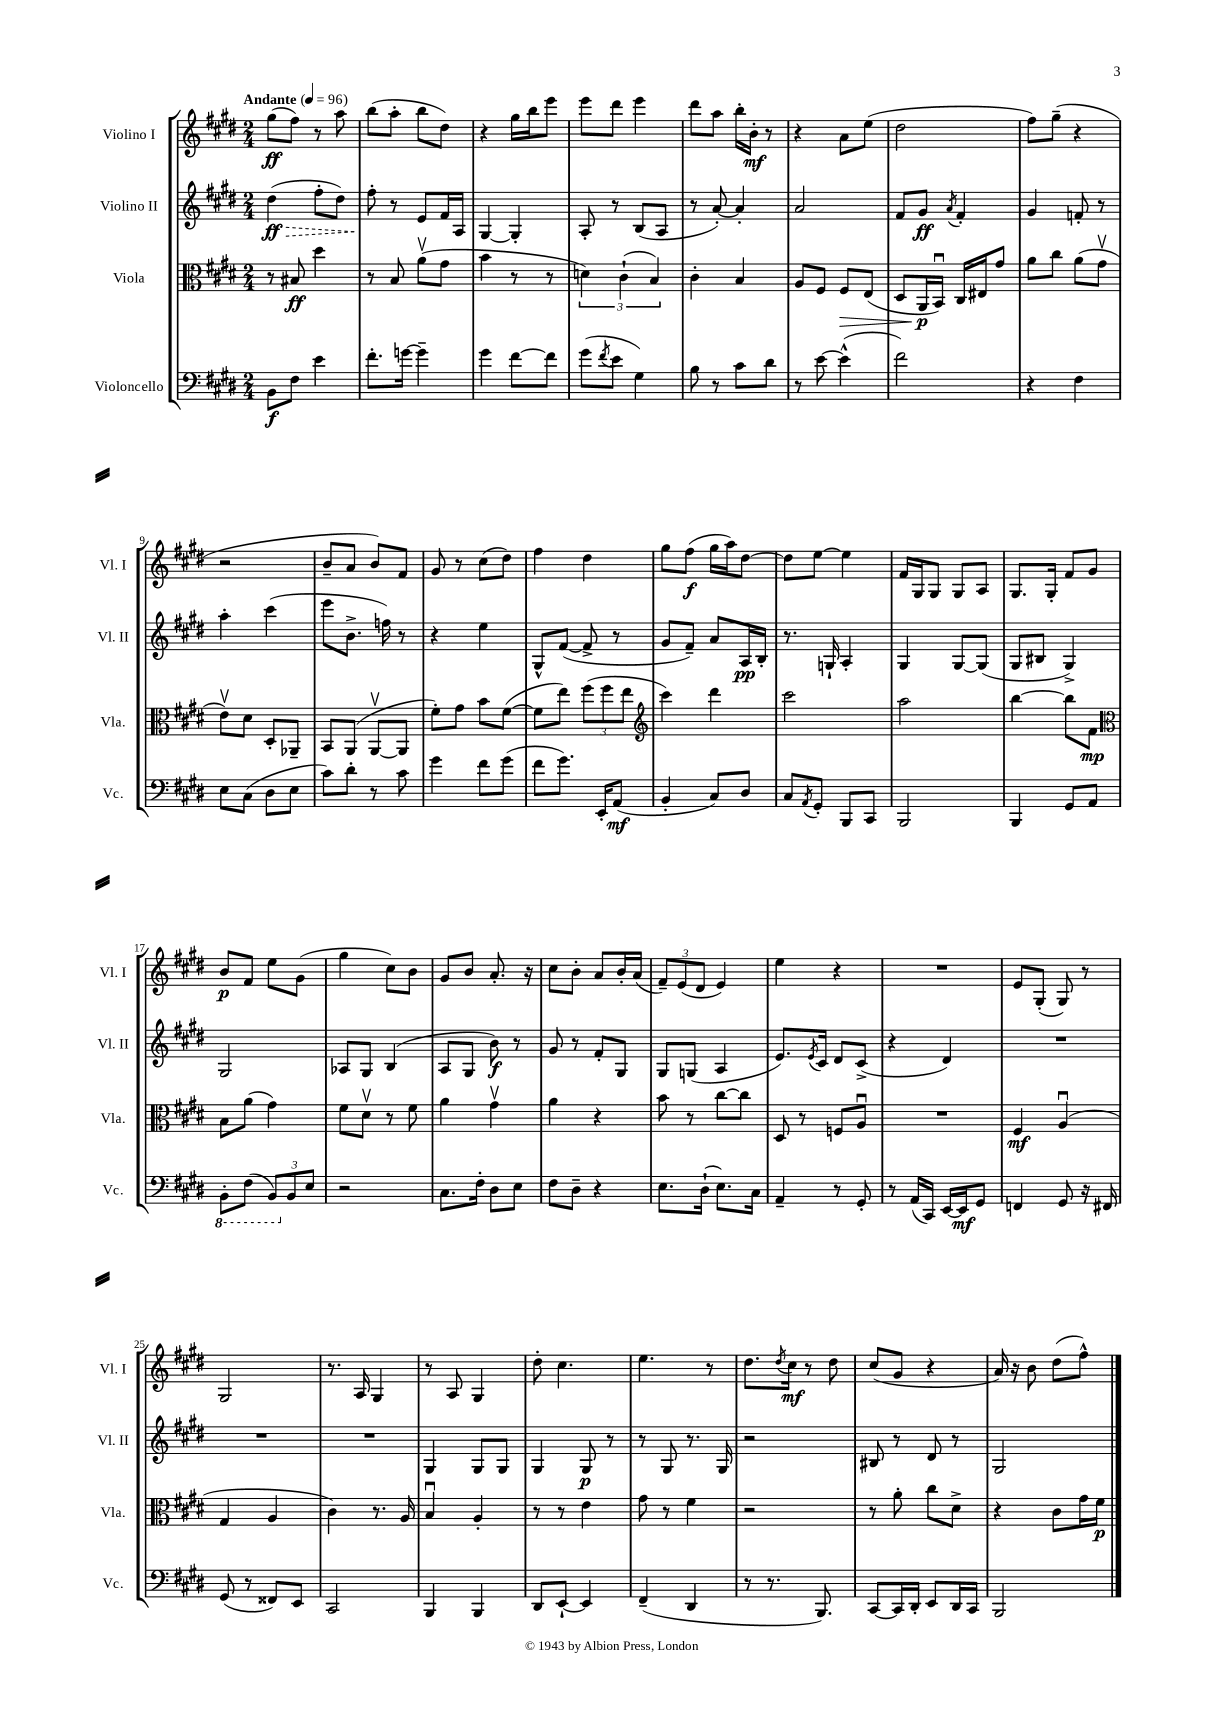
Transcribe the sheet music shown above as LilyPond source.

<<
\new StaffGroup <<
\new Staff = "s0" \with { instrumentName = "Violino I" shortInstrumentName = "Vl. I" } {
    \clef treble \key e \major \numericTimeSignature \time 2/4 \tempo "Andante" 4 = 96
    gis''8\ff( fis''8) r8 a''8 |
    b''8( a''8-. b''8 dis''8) |
    r4 gis''16 b''16 e'''8 |
    e'''8 dis'''8 e'''4 |
    dis'''8 a''8 b''16-. b'16-.\mf r8 |
    r4 a'8 e''8( |
    dis''2 |
    fis''8) gis''8--( r4 |
    r2 |
    b'8-- a'8 b'8) fis'8 |
    gis'8 r8 cis''8( dis''8) |
    fis''4 dis''4 |
    gis''8 fis''8\f( gis''16 a''16) dis''8~ |
    dis''8 e''8~ e''4 |
    fis'16 gis16 gis8 gis8 a8 |
    gis8. gis16-. fis'8 gis'8 |
    b'8\p fis'8 e''8 gis'8( |
    gis''4 cis''8) b'8 |
    gis'8 b'8 a'8.-. r16 |
    cis''8 b'8-. a'8 b'16-. a'16( |
    \tuplet 3/2 { fis'8--) e'8( dis'8 } e'4) |
    e''4 r4 |
    R2 |
    e'8 gis8-.( gis8) r8 |
    gis2 |
    r8. a16 gis4 |
    r8 a8 gis4 |
    dis''8-. cis''4. |
    e''4. r8 |
    dis''8. \acciaccatura { dis''8 } cis''16\mf r8 dis''8 |
    cis''8( gis'8 r4 |
    a'16) r16 b'8 dis''8( fis''8-^) \bar "|." |
}
\new Staff = "s1" \with { instrumentName = "Violino II" shortInstrumentName = "Vl. II" } {
    \clef treble \key e \major \numericTimeSignature \time 2/4
    \once \override Hairpin.style = #'dashed-line dis''4\ff\>( fis''8-. dis''8) |
    fis''8-.\! r8 e'8 fis'16 a16 |
    gis4~ gis4-. |
    a8-. r8 b8( a8 |
    r8 a'8~-.) a'4-. |
    a'2 |
    fis'8 gis'8\ff \acciaccatura { a'8 } fis'4-. |
    gis'4 f'8-. r8 |
    a''4-. cis'''4( |
    e'''8 b'8.-> f''16) r8 |
    r4 e''4 |
    gis8-^ fis'8~( fis'8-> r8 |
    gis'8 fis'8--) a'8 a16\pp b16-. |
    r8. g16-! a4-. |
    gis4 gis8~ gis8( |
    gis8 bis8 gis4->) |
    gis2 |
    aes8 gis8 b4( |
    a8 gis8 b'8\f) r8 |
    gis'8 r8 fis'8-. gis8 |
    gis8 g8( a4 |
    e'8.) \acciaccatura { e'8 } cis'16 dis'8 cis'8->( |
    r4 dis'4) |
    R2 |
    R2 |
    R2 |
    gis4 gis8 gis8 |
    gis4 gis8\p r8 |
    r8 gis8 r8. gis16 |
    r2 |
    bis8 r8 dis'8 r8 |
    gis2 \bar "|." |
}
\new Staff = "s2" \with { instrumentName = "Viola" shortInstrumentName = "Vla." } {
    \clef alto \key e \major \numericTimeSignature \time 2/4
    r8 bis8\ff dis''4 |
    r8 b8 a'8\upbow( gis'8 |
    b'4 r8 r8 |
    \tuplet 3/2 { d'4) cis'4-!( b4) } |
    cis'4-. b4 |
    a8 fis8 fis8\> e8( |
    dis8 a,16\p\! b,16\downbow) cis16 eis16 gis'8 |
    a'8 cis''8 a'8( gis'8\upbow |
    e'8\upbow) dis'8 dis8-. aes,8-- |
    b,8 a,8( a,8~\upbow a,8 |
    fis'8-.) gis'8 b'8 fis'8~( |
    fis'8 e''8) \tuplet 3/2 { fis''8( fis''8 e''8 } |
    \clef treble cis'''4) dis'''4 |
    cis'''2 |
    a''2 |
    b''4~ b''8 fis'8\mp |
    \clef alto b8 a'8( gis'4) |
    fis'8 dis'8\upbow r8 fis'8 |
    a'4 gis'4\upbow |
    a'4 r4 |
    b'8 r8 cis''8~ cis''8 |
    dis8 r8 f8 a8\downbow |
    R2 |
    fis4\mf a4\downbow( |
    gis4 a4 |
    cis'4) r8. a16 |
    b4\downbow a4-. |
    r8 r8 e'4 |
    gis'8 r8 fis'4 |
    r2 |
    r8 a'8-. cis''8 dis'8-> |
    r4 cis'8 gis'16 fis'16\p \bar "|." |
}
\new Staff = "s3" \with { instrumentName = "Violoncello" shortInstrumentName = "Vc." } {
    \clef bass \key e \major \numericTimeSignature \time 2/4
    b,8\f fis8 e'4 |
    fis'8.-. g'16~ g'4-- |
    gis'4 fis'8~ fis'8 |
    gis'8( \acciaccatura { fis'8 } e'8 gis4) |
    b8 r8 cis'8 dis'8 |
    r8 e'8~ e'4-^( |
    fis'2) |
    r4 fis4 |
    e8 cis8( dis8 e8 |
    cis'8) dis'8-. r8 cis'8 |
    gis'4 fis'8 gis'8( |
    fis'8 gis'8.) e,16-. a,8\mf( |
    b,4-. cis8) dis8 |
    cis8 \acciaccatura { a,8 } gis,8-. b,,8 cis,8 |
    b,,2 |
    b,,4 gis,8 a,8 |
    \ottava #-1 b,,8-. fis,8( \tuplet 3/2 { b,,8) \ottava #0 b,8 e8 } |
    r2 |
    cis8. fis16-. dis8 e8 |
    fis8 dis8-- r4 |
    e8. dis16-!( e8.) cis16 |
    a,4-- r8 gis,8-. |
    r8 a,16( cis,16) e,16~ e,16\mf gis,8 |
    f,4 gis,8 r16 fis,16 |
    gis,8( r8 fisis,8) e,8 |
    cis,2 |
    b,,4 b,,4 |
    dis,8 e,8~-! e,4 |
    fis,4--( dis,4 |
    r8 r8. b,,8.) |
    cis,8~ cis,16 dis,16-. e,8 dis,16 cis,16 |
    b,,2 \bar "|." |
}
>>
>>
